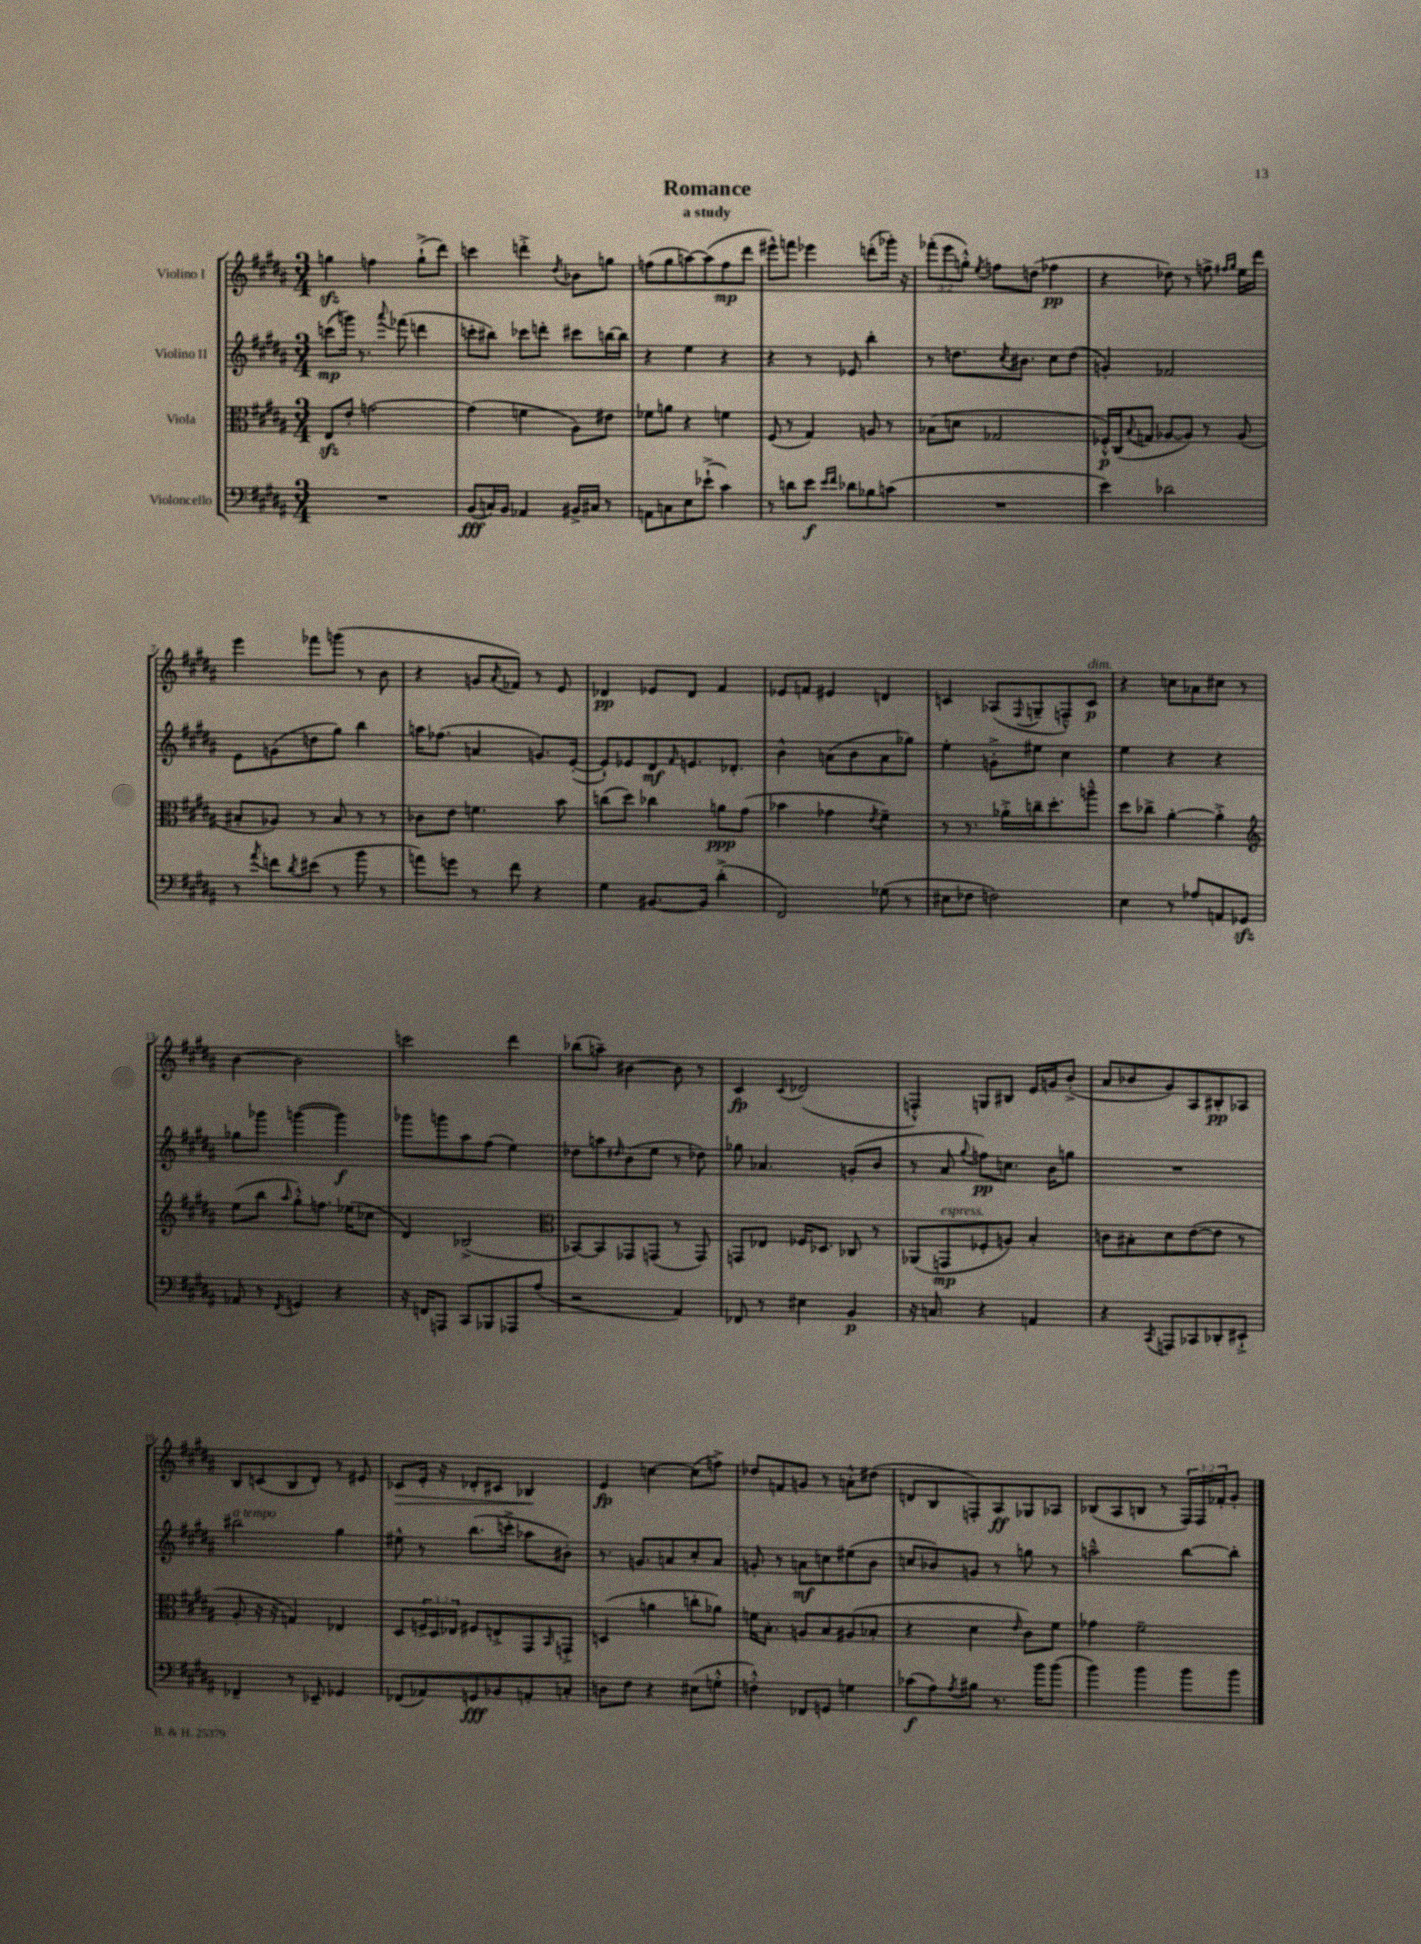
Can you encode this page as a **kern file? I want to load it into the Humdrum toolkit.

**kern	**dynam	**kern	**dynam	**kern	**dynam	**kern	**dynam
*part4	*part4	*part3	*part3	*part2	*part2	*part1	*part1
*staff4	*staff4	*staff3	*staff3	*staff2	*staff2	*staff1	*staff1
*I"Violoncello	*	*I"Viola	*	*I"Violino II	*	*I"Violino I	*
*clefF4	*	*clefC3	*	*clefG2	*	*clefG2	*
*k[f#c#g#d#a#]	*	*k[f#c#g#d#a#]	*	*k[f#c#g#d#a#]	*	*k[f#c#g#d#a#]	*
*M3/4	*	*M3/4	*	*M3/4	*	*M3/4	*
=1	=1	=1	=1	=1	=1	=1	=1
2.r	.	8Ezz/L	.	(8cccn\L	mp	4ggnzz\	.
.	.	8e'/J	.	16gggn\Jk)	.	.	.
.	.	.	.	8.r	.	.	.
.	.	[2gn\	.	.	.	4ffn\	.
.	.	.	.	8qqaaa#/	.	.	.
.	.	.	.	(8fff-X\	.	.	.
.	.	.	.	4dddn\	.	(8gg`^\L	.
.	.	.	.	.	.	8ddd#\J)	.
=2	=2	=2	=2	=2	=2	=2	=2
(8BB/L	fff	(4g\]	.	8cccn'\L	.	4cccn\	.
16Cn/L)	.	.	.	8bb#X\J)	.	.	.
16BB/JJ	.	.	.	.	.	.	.
4AA-X/	.	4fn\	.	8ccc-X\L	.	4dddn'^\	.
.	.	.	.	8dddn'\J	.	.	.
.	.	.	.	.	.	8qdd#/	.
16BB#X^/LL	.	8A#\L)	.	8ccc#X\L	.	8b-X\L	.
16C#X/JJ	.	.	.	.	.	.	.
8r	.	8e#X\J	.	[16bbn\L	.	8ggn\J	.
.	.	.	.	16bb\JJ]	.	.	.
=3	=3	=3	=3	=3	=3	=3	=3
8AAn\L	.	8f-X\L	.	4r	.	(8ffn\L	.
8Cn\	.	8an\J	.	.	.	8gg#\	.
8E\	.	4r	.	4ee\	.	[8aan\)	.
(8e-X`^\J	.	.	.	.	.	(8aa\]	.
4c#\)	.	4fn\	.	4r	.	8ff\	mp
.	.	.	.	.	.	8ddd#\J	.
=4	=4	=4	=4	=4	=4	=4	=4
8r	.	(8F#/	.	4r	.	8eee#X^^\L)	.
8dn\L	.	8r	.	.	.	8fffn\J	.
8e\J	f	4G#/)	.	8r	.	4eee-X\	.
16qqe/LL	.	.	.	.	.	.	.
16qqf#/JJ	.	.	.	.	.	.	.
8d-X\L	.	.	.	8e-X/	.	.	.
8B-X\	.	8An/	.	4bb'\	.	(8dddn'\L	.
(8cn\J	.	8r	.	.	.	16ggg-X'\Jk)	.
.	.	.	.	.	.	16r	.
=5	=5	=5	=5	=5	=5	=5	=5
2.r	.	(8B-X\L	.	8r	.	(12fff-X'\L	.
.	.	.	.	.	.	12eee\	.
.	.	8dn\J	.	8.ddn\L	.	.	.
.	.	.	.	.	.	12ggn'^^\J)	.
.	.	.	.	.	.	8qee/	.
.	.	2G-X/	.	.	.	8ffn\L	.
.	.	.	.	8qcc#/	.	.	.
.	.	.	.	8.b#X\J	.	.	.
.	.	.	.	.	.	(8ddn\J	.
.	.	.	.	8cc#\L	.	4ff-X\	pp
.	.	.	.	(8dd\J	.	.	.
=6	=6	=6	=6	=6	=6	=6	=6
4e\)	.	16F-X'^^/LL)	p	4gn'/)	.	4r	.
.	.	(16C#/J	.	.	.	.	.
.	.	8qqB/	.	.	.	.	.
.	.	8Gn/J	.	.	.	.	.
2d-X\	.	[8A-X/L	.	2f-X/	.	8dd-X\)	.
.	.	8A-/J])	.	.	.	8r	.
.	.	8r	.	.	.	8ffn^\	.
.	.	.	.	.	.	16qqff#X/LL	.
.	.	.	.	.	.	16qqgg#/JJ	.
.	.	(8A-/	.	.	.	16ee\LL	.
.	.	.	.	.	.	16ddd#\JJ	.
!!LO:LB:g=z
=7	=7	=7	=7	=7	=7	=7	=7
8r	.	8B#X'/L	.	8e\L	.	4eee\	.
8qa#/	.	.	.	.	.	.	.
8fn\L	.	8A-X/J)	.	(8gn\	.	.	.
8qd#/	.	.	.	.	.	.	.
(8e#X\J	.	8r	.	8ddn\	.	8fff-X\L	.
8r	.	8B#/	.	8gg#\J)	.	(8gggn\J	.
8b\	.	8r	.	4bb\	.	8r	.
8r	.	8r	.	.	.	8b\	.
=8	=8	=8	=8	=8	=8	=8	=8
8an\L)	.	8c-X\L	.	16aan\KL	.	4r	.
.	.	.	.	(8.ff-X\J	.	.	.
8gn\J	.	8e\J	.	.	.	.	.
8r	.	4.fn\	.	4an/	.	8gn/L	.
.	.	.	.	.	.	8qa#/	.
8f#\	.	.	.	.	.	8f-X/J)	.
4r	.	.	.	8.gn/L)	.	8r	.
.	.	8b\	.	.	.	8e/	.
.	.	.	.	([16e'/Jk	.	.	.
=9	=9	=9	=9	=9	=9	=9	=9
4G#\	.	(8ccn\L	.	8e`/L])	.	4d-X/	pp
.	.	8dd#\J)	.	8e-X/	.	.	.
[8.BB#X/L	.	4cc-X\	.	8d#/	mf	8e-X/L	.
.	.	.	.	16qqf#/	.	.	.
.	.	.	.	8.en/	.	8d-/J	.
16BB#/Jk]	.	.	.	.	.	.	.
(4d#'^\	.	8an\L	ppp	.	.	4f#/	.
.	.	.	.	8.d-X'/J	.	.	.
.	.	(8g#\J	.	.	.	.	.
=10	=10	=10	=10	=10	=10	=10	=10
2FF#/)	.	4b-X\	.	4b^^\	.	8e-X/L	.
.	.	.	.	.	.	8fn/J	.
.	.	4g-X\	.	(8an\L	.	4e#X/	.
.	.	.	.	8b\	.	.	.
.	.	8qe/	.	.	.	.	.
(8G-X\	.	4f#~\)	.	8a\	.	4dn/	.
8r	.	.	.	8gg-X\J)	.	.	.
=11	=11	=11	=11	=11	=11	=11	=11
8E#X\L	.	8r	.	4ee'\	.	4cn/	.
8F-X\J	.	8.r	.	.	.	.	.
2Fn\)	.	.	.	8gn'^\L	.	(8A-X/L	.
.	.	16a-X'^\LL	.	.	.	.	.
.	.	.	.	.	.	8qqF#/	.
.	.	16ccn~\J	.	8ee#X\J	.	8Gn~/	.
.	.	8.dd#'\	.	.	.	.	.
.	.	.	.	4cc#\	.	8Fn~^^/)	.
!	!	!	!	!	!	!LO:TX:a:i:t=dim.	!
.	.	8aan~^^\J	.	.	.	8c/J	p
=12	=12	=12	=12	=12	=12	=12	=12
4E\	.	8dd#\L	.	4ee\	.	4r	.
.	.	8cc-X^\J	.	.	.	.	.
8r	.	[4a#'\	.	4r	.	8ccn\L	.
8A-X/L	.	.	.	.	.	8a-X\	.
8AAn/	.	4a#'^\]	.	4r	.	8cc#X\J	.
8GG-Xzz/J	.	.	.	.	.	8r	.
!!LO:LB:g=z
=13	=13	=13	=13	=13	=13	=13	=13
*	*	*clefG2	*	*	*	*	*
8AA-X/	.	(8ee\L	.	8gg-X\L	.	[4b\	.
8r	.	8bb\J	.	8ggg-X\J	.	.	.
8qFF#/	.	16qqaa#/	.	.	.	.	.
4GGn/	.	8gg#'^^\L)	.	([4gggn\	.	2b\]	.
.	.	8.ffn\J	.	.	.	.	.
4r	.	.	.	4ggg\])	f	.	.
.	.	(16ee-X\KL	.	.	.	.	.
.	.	8cc-X\J	.	.	.	.	.
=14	=14	=14	=14	=14	=14	=14	=14
16r	.	4d#/)	.	8ggg-X\L	.	2cccn\	.
16FFn/KL	.	.	.	.	.	.	.
8AAAn/J	.	.	.	8gggn\	.	.	.
8CC#/L	.	(2B-X^/	.	8aa#\	.	.	.
8BBB-X/	.	.	.	(8ff#\J	.	.	.
8AAA-X/	.	.	.	4ee\)	.	4ddd#\	.
(8A#/J	.	.	.	.	.	.	.
=15	=15	=15	=15	=15	=15	=15	=15
*	*	*clefC3	*	*	*	*	*
2r	.	[8BB-X/L)	.	8dd-X\L	.	(8bb-X\L	.
.	.	8BB-/]	.	8aan\	.	8aan~\J)	.
.	.	.	.	16qqdd#X/	.	.	.
.	.	8GG-X/	.	(8b\	.	[4b#X\	.
.	.	(8GGn/J	.	8ee\J	.	.	.
4AA#/)	.	8r	.	8r	.	8b#\]	.
.	.	8GG/)	.	8dd-X\)	.	8r	.
=16	=16	=16	=16	=16	=16	=16	=16
8FF-X/	.	8GGn/L	.	8gg-X\	.	4c#/	fp
8r	.	8E-X/J	.	4.a-X/	.	.	.
.	.	.	.	.	.	8qqc#/	.
4E#X\	.	16F-X/KL	.	.	.	(2d-X/	.
.	.	8.D-X/J	.	.	.	.	.
4BB/	p	8C-X/	.	(8gn'/L	.	.	.
.	.	8r	.	8b/J	.	.	.
=17	=17	=17	=17	=17	=17	=17	=17
16r	.	(8AA-X/L	.	8r	.	4Fn'^^/)	.
8.Cn/	.	.	.	.	.	.	.
!	!	!LO:TX:a:i:t=espress.	!	!	!	!	!
.	.	8GGn/	mp	8a#/	.	.	.
.	.	.	.	8qqgg#/	.	.	.
4r	.	8F-X'/	.	8ffn\L)	pp	8Gn/L	.
.	.	8An/J)	.	8.ccn\J	.	8B#X/J	.
4AAn/	.	4B'/	.	.	.	16e/LL	.
.	.	.	.	16b\KL	.	16gn/J	.
.	.	.	.	8ggn\J	.	(8b'^/J	.
=18	=18	=18	=18	=18	=18	=18	=18
4r	.	8cn\L	.	2.r	.	8a#/L	.
.	.	8B#X'\	.	.	.	8b-X/	.
8qCC#/	.	.	.	.	.	.	.
8AAAn/L	.	8d#\	.	.	.	8g#/)	.
8CC-X/	.	([8e\	.	.	.	8A#/	.
8DD-X'/	.	8e\J]	.	.	.	8B#X'/	pp
8EE#X`^/J	.	8r	.	.	.	8A-X/J	.
!!LO:LB:g=z
=19	=19	=19	=19	=19	=19	=19	=19
!	!	!	!	!LO:TX:a:i:t=a tempo	!	!	!
4FF-X~/	.	8A#'/	.	2bb#X\	.	8B/L	.
.	.	16r	.	.	.	(8cn/	.
.	.	16r	.	.	.	.	.
8r	.	4Gn/)	.	.	.	8B/	.
8EE-X~/	.	.	.	.	.	8d#'/J)	.
4GG-X/	.	4E-X/	.	4gg#\	.	8r	.
.	.	.	.	.	.	8e#X/	.
=20	=20	=20	=20	=20	=20	=20	=20
!	!	!	!	!	!	!	!LO:HP:b
(8FF-X/L	.	8D#/L	.	8ee#X^^\	.	8c-X/L	>
8AA-X/)	.	24Fn^/L	.	8r	.	16e'/Jk	.
.	.	24D#/	.	.	.	.	.
.	.	.	.	.	.	16r	.
.	.	24E-X/JJ	.	.	.	.	.
8GGn/	fff	8F#X/L	.	(8.bb\L	.	8d-X'/L	.
8BB-X/	.	8En'^/	.	.	.	8c#X/J	.
.	.	.	.	16cccn'^\Jk	.	.	.
8AAn'/	.	8GG#/	.	8aa-X\L	.	4B-X/	.
.	.	16qqBB/	.	.	.	.	.
8Cn'/J	.	8GGn'^/J	.	8b#X'\J)	.	.	.
.	.	.	.	.	.	.	]
=21	=21	=21	=21	=21	=21	=21	=21
8Dn\L	.	(4Dn/	.	8.r	.	4e/	fp
8F#\J	.	.	.	.	.	.	.
.	.	.	.	8.gn/L	.	.	.
4r	.	4an\	.	.	.	[4ccn\	.
.	.	.	.	8an/	.	.	.
(8E#X\L	.	8ccn'\L	.	8cc#'/	.	(8cc\L]	.
8Gn'^^\J	.	8a-X\J)	.	8a/J	.	8ffn^\J)	.
=22	=22	=22	=22	=22	=22	=22	=22
4Fn'^^\)	.	16fn\KL	.	8gn'/	.	8dd-X/L	.
.	.	8.B'\J	.	.	.	.	.
.	.	.	.	8r	.	8fn/	.
8FF-X/L	.	8An/L	.	8an\L	mf	8gn/J	.
8GGn/J	.	8B/	.	8ccn\	.	8r	.
4Gn\	.	(8A#X/	.	(8ee#X\	.	8an'^^\L	.
.	.	8B-X'/J	.	8b\J	.	(8dd#X\J	.
=23	=23	=23	=23	=23	=23	=23	=23
(8c-X\L	f	4r	.	8ccn/L	.	8dn/L	.
8A#\)	.	.	.	8b-X/)	.	8B/	.
8qA#/	.	.	.	.	.	.	.
8B#X\J	.	4d#\	.	8gn/J	.	8Fn'/)	.
8.r	.	.	.	8r	.	8A#/	ff
.	.	16qqe/	.	.	.	.	.
.	.	8c#\L)	.	8ggn\	.	8G-X/	.
16b\KL	.	.	.	.	.	.	.
(8b\J	.	8f#\J	.	8r	.	8A-X/J	.
=24	=24	=24	=24	=24	=24	=24	=24
4b\)	.	4g-X\	.	2aan~^^\	.	(8B-X/L	.
.	.	.	.	.	.	8A#/	.
4b\	.	2f#~\	.	.	.	8Bn/J	.
.	.	.	.	.	.	8r	.
8b\L	.	.	.	[8bb\L	.	24F#/LL)	.
.	.	.	.	.	.	24F#/	.
.	.	.	.	.	.	24f-X'/J	.
8b\J	.	.	.	8bb'\J]	.	8g#'/J	.
==	==	==	==	==	==	==	==
*-	*-	*-	*-	*-	*-	*-	*-
